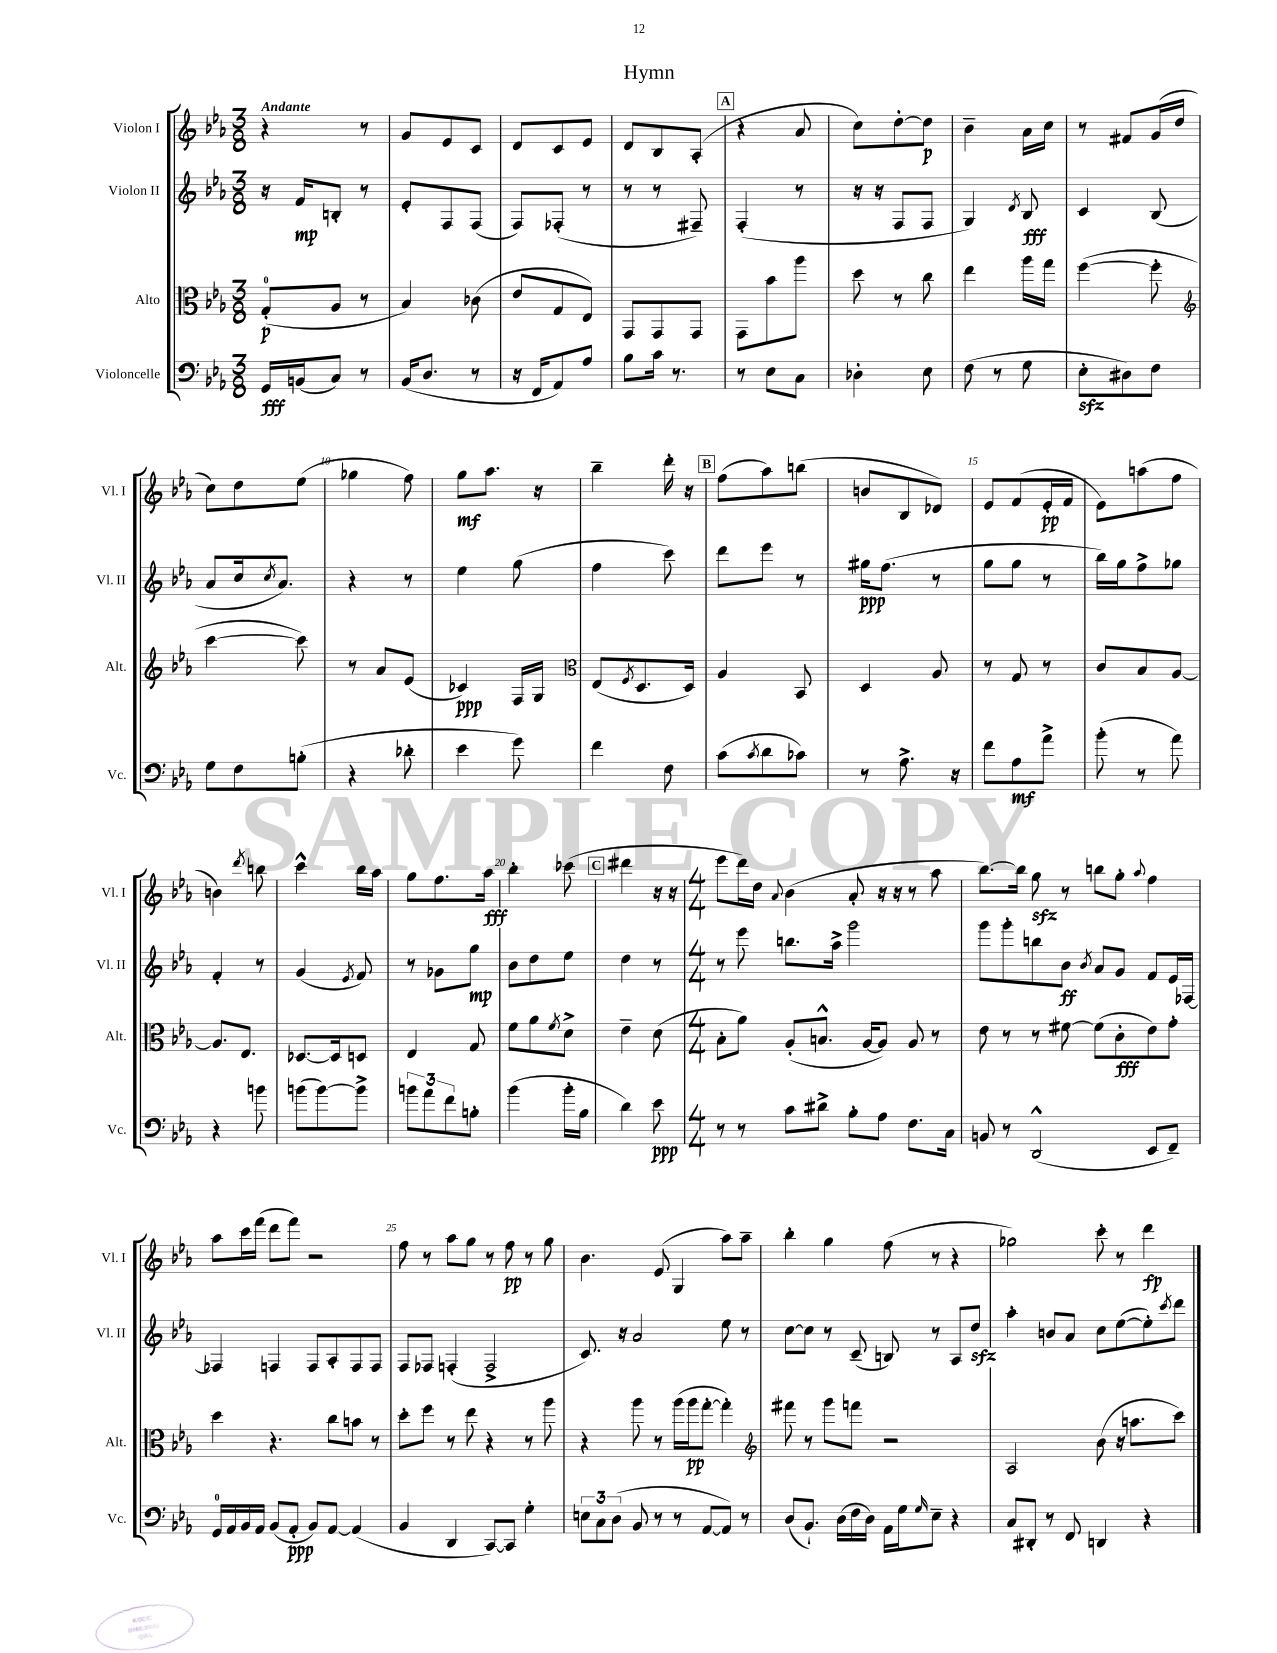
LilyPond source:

\header { title = "Hymn" }
<<
\new StaffGroup <<
\new Staff = "s0" \with { instrumentName = "Violon I" shortInstrumentName = "Vl. I" } {
    \clef treble \key ees \major \numericTimeSignature \time 3/8 \tempo "Andante"
    r4 r8 |
    g'8 ees'8 c'8 |
    d'8 c'8 ees'8 |
    d'8 bes8 aes8-.( |
    \mark \markup { \box "A" } r4 aes'8 |
    c''8) d''8~-. d''8\p |
    bes'4-- aes'16 c''16 |
    r8 fis'8 g'16( d''16 |
    c''8) d''8 ees''8( |
    ges''4 f''8) |
    g''8\mf aes''8. r16 |
    bes''4-- d'''16-. r16 |
    \mark \markup { \box "B" } f''8( aes''8) b''8( |
    b'8 bes8 des'8) |
    ees'8 f'8( ees'16-.\pp f'16 |
    ees'8) a''8( f''8 |
    b'4) \acciaccatura { d'''8 } b''8 |
    c'''4-^ bes''16 aes''16 |
    g''8 f''8. aes''16\fff |
    bes''4-. ces'''8( |
    \mark \markup { \box "C" } dis'''4 r16 r16 |
    \numericTimeSignature \time 4/4 ees'''8 d'''16) d''16 \appoggiatura { aes'8 } bes'4( aes'8-. r16 r16 r8 aes''8 |
    bes''8.~) bes''16 g''8\sfz r8 b''8 g''8-. \appoggiatura { aes''8 } f''4 |
    aes''8 c'''16 f'''16( d'''8 f'''8) r2 |
    f''8 r8 aes''8 g''8 r8 f''8\pp r8 g''8 |
    bes'4. ees'8( g4 aes''8) aes''8-- |
    bes''4-. g''4 f''8( r8 r4 |
    ges''2) c'''8-. r8 d'''4\fp \bar "|." |
}
\new Staff = "s1" \with { instrumentName = "Violon II" shortInstrumentName = "Vl. II" } {
    \clef treble \key ees \major \numericTimeSignature \time 3/8
    r16 f'16\mp b8-. r8 |
    ees'8-. f8 f8( |
    f8) fes8-.( r8 |
    r8 r8 fis8--) |
    \mark \markup { \box "A" } f4-.( r8 |
    r16 r16 f8 f8 |
    g4) \acciaccatura { d'8 } bes8\fff |
    c'4 bes8( |
    aes'8 c''16 \acciaccatura { c''8 } aes'8.) |
    r4 r8 |
    ees''4 g''8( |
    f''4 c'''8) |
    \mark \markup { \box "B" } d'''8 ees'''8 r8 |
    gis''16\ppp f''8.( r8 |
    g''8 g''8 r8 |
    bes''16) g''16 f''8-> ges''8 |
    f'4-. r8 |
    g'4( \acciaccatura { ees'8 } f'8) |
    r8 ges'8 g''8\mp |
    bes'8 d''8 ees''8 |
    \mark \markup { \box "C" } d''4 r8 |
    \numericTimeSignature \time 4/4 r8 ees'''8 b''8. aes''16-> g'''2 |
    g'''8 g'''8-. b''8 bes'8\ff \acciaccatura { bes'8 } aes'8 g'8 f'8 ees'16 fes16~ |
    fes4 f4 f8 aes8-. f8 f8 |
    f8 fes8 f4-.( f2-> |
    c'8.) r16 aes'2 ees''8 r8 |
    c''8~ c''8 r8 c'8--( b8) r8 aes8 d''8\sfz |
    aes''4-. b'8 aes'8 c''8 ees''8~( ees''8-.) \acciaccatura { c'''8 } d'''8 \bar "|." |
}
\new Staff = "s2" \with { instrumentName = "Alto" shortInstrumentName = "Alt." } {
    \clef alto \key ees \major \numericTimeSignature \time 3/8
    g8-0-.\p( aes8 r8 |
    bes4) ces'8( |
    ees'8 g8 ees8) |
    g,8 g,8 g,8 |
    \mark \markup { \box "A" } g,8 bes'8 aes''8 |
    d''8 r8 c''8 |
    ees''4 aes''16 g''16 |
    f''4~( f''8-. |
    \clef treble c'''4~ c'''8) |
    r8 aes'8 ees'8( |
    ces'4\ppp) f16 g16 |
    \clef alto ees8( \acciaccatura { f8 } d8. d16) |
    \mark \markup { \box "B" } aes4 bes,8 |
    d4 aes8 |
    r8 g8 r8 |
    c'8 bes8 aes8~ |
    aes8. ees8. |
    des8.~ des16 d8 |
    ees4 g8 |
    f'8 aes'8 \acciaccatura { f'8 } d'8-> |
    \mark \markup { \box "C" } ees'4-- d'8( |
    \numericTimeSignature \time 4/4 bes8-. aes'8) aes8-.( b8.-^ aes16~ aes8) aes8 r8 |
    ees'8 r8 r8 fis'8~ fis'8( c'8-.\fff ees'8) g'8-. |
    d''4 r4. c''8 b'8 r8 |
    d''8-. f''8 r8 ees''8 r4 r8 aes''8 |
    r4 aes''8 r8 aes''16( aes''16\pp g''8~-. g''4-.) |
    \clef treble fis'''8 r8 g'''8 f'''8 r2 |
    aes2 bes'8( r16 a''8. c'''8) \bar "|." |
}
\new Staff = "s3" \with { instrumentName = "Violoncelle" shortInstrumentName = "Vc." } {
    \clef bass \key ees \major \numericTimeSignature \time 3/8
    g,16\fff b,16( c8) r8 |
    bes,16( d8. r8 |
    r16 f,16 aes,8) aes8 |
    bes8 c'16 r8. |
    \mark \markup { \box "A" } r8 ees8 c8 |
    des4-. ees8 |
    f8( r8 g8 |
    ees8-.\sfz dis8) f8 |
    g8 f8 b8-.( |
    r4 des'8-. |
    ees'4 g'8) |
    f'4 f8 |
    \mark \markup { \box "B" } c'8( \acciaccatura { c'8 } d'8 ces'8) |
    r8 aes8.-> r16 |
    f'8 aes8\mf aes'8-> |
    bes'8-.( r8 aes'8) |
    r4 b'8 |
    b'8( b'8~) b'8-> |
    \tuplet 3/2 { b'8 aes'8 f'8 } b8-. |
    bes'4( bes'16-. bes16 |
    \mark \markup { \box "C" } d'4) ees'8\ppp |
    \numericTimeSignature \time 4/4 r8 r8 c'8 dis'8-> bes8-. aes8 f8. c16 |
    b,8 r8 d,2-^( ees,8 f,8--) |
    g,16-0 aes,16 bes,16 aes,16 bes,8( aes,8-.\ppp bes,8) aes,8~ aes,4( |
    bes,4 d,4 c,8~) c,8 g4-. |
    \tuplet 3/2 { e8 c8 d8( } bes,8 r8 r8 aes,8~ aes,8) r8 |
    d8( bes,8.-!) d16( f16 d16) aes,16 g16 \grace { g16 } ees8-- r4 |
    c8 dis,8-. r8 f,8 d,4 r4 \bar "|." |
}
>>
>>
\layout { \context { \Score \override BarNumber.break-visibility = ##(#f #t #t) barNumberVisibility = #(every-nth-bar-number-visible 5) } }
